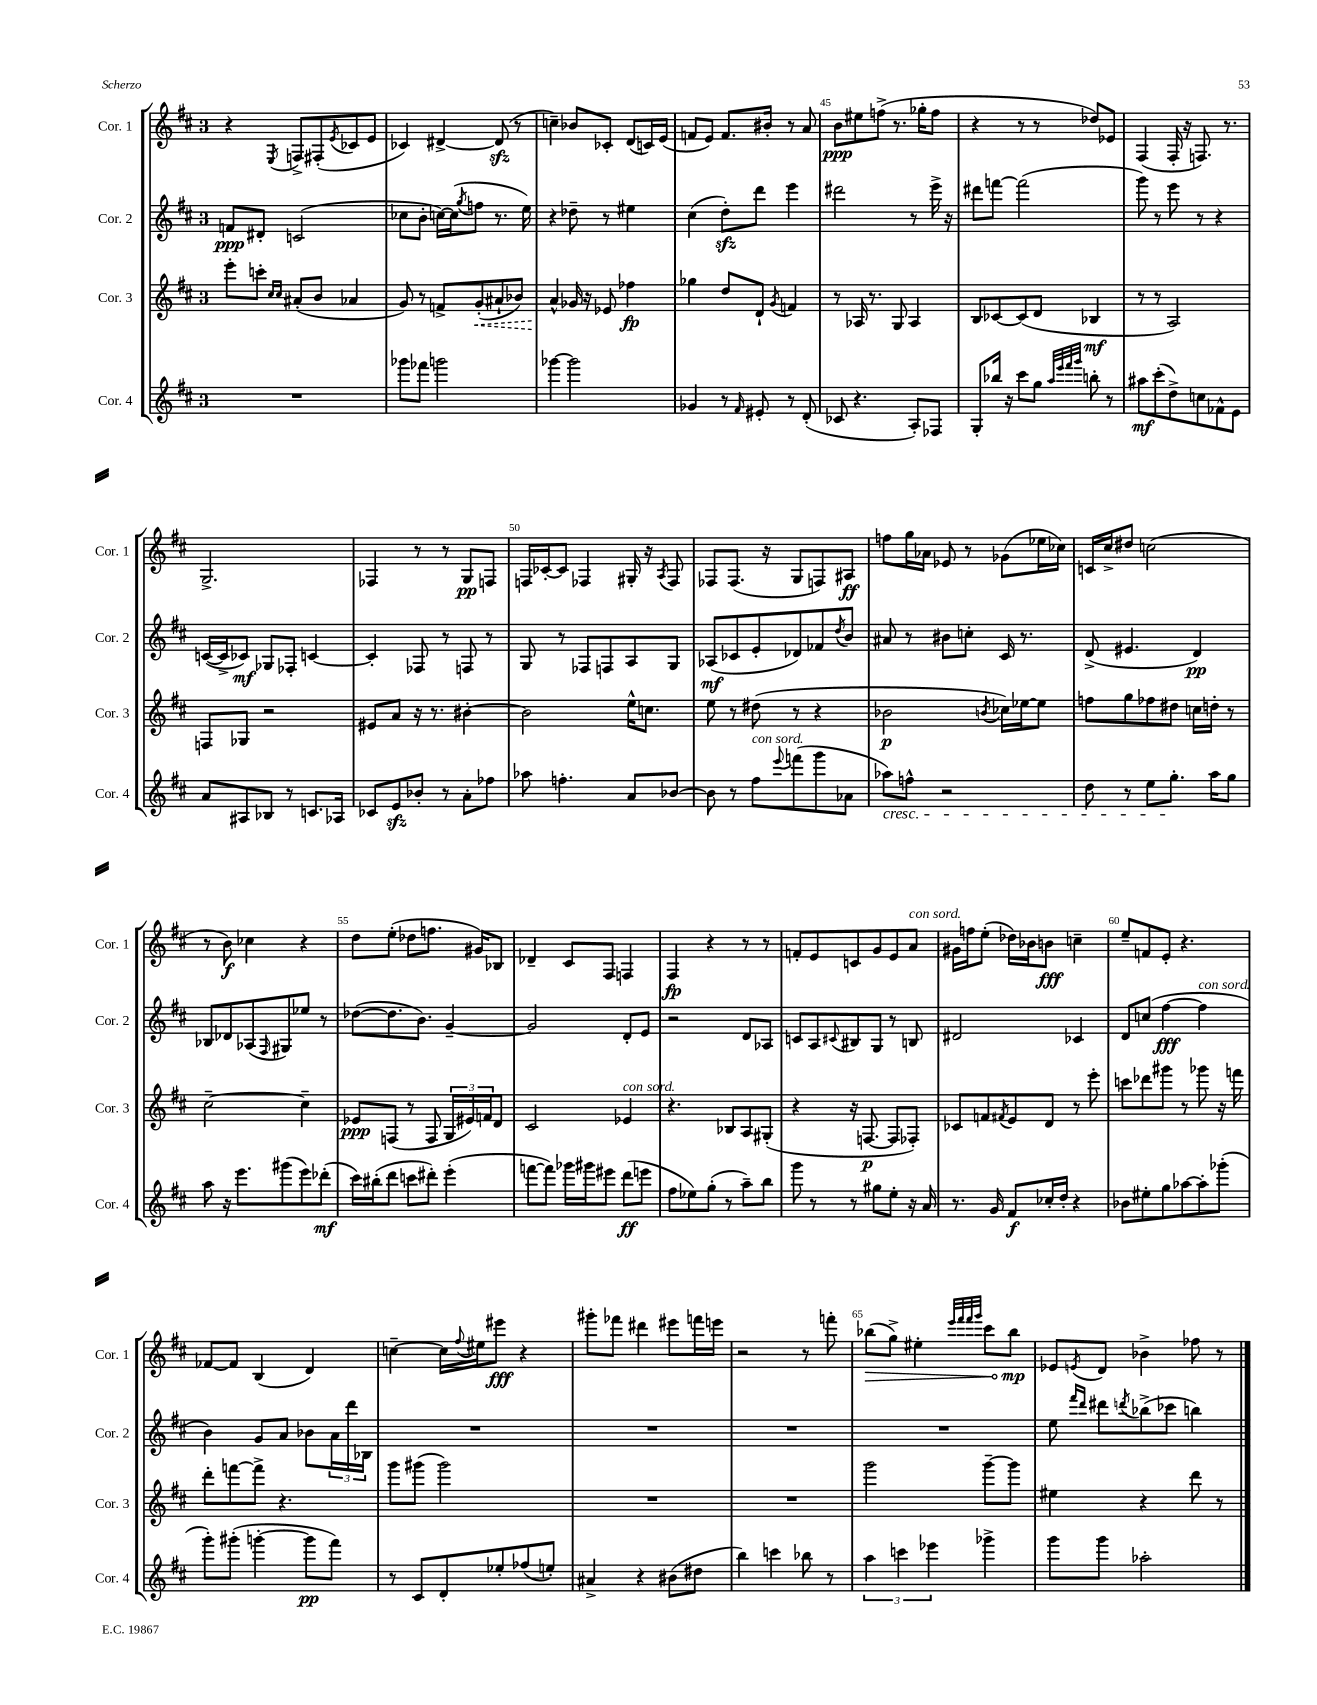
<<
\new StaffGroup <<
\new Staff = "s0" \with { instrumentName = "Cor. 1" shortInstrumentName = "Cor. 1" } {
    \clef treble \key d \major \once \override Staff.TimeSignature.style = #'single-digit \time 3/4
    r4 \acciaccatura { e8 } f8-> fis8-.( \acciaccatura { e'8 } ces'8 e'8 |
    ces'4) dis'4~-> dis'8\sfz( r8 |
    c''4--) bes'8 ces'8-. d'8( c'16) e'16( |
    f'8 e'8) f'8. bis'16-. r8 a'8 |
    b'8\ppp eis''8 f''8->( r8. ges''16-. f''8 |
    r4 r8 r8 des''8) ees'8 |
    fis4( fis16-. r16 f8.) r8. |
    g2.-> |
    fes4 r8 r8 g8\pp f8 |
    f16 ces'16~-. ces'8 fes4 gis16-. r16 \acciaccatura { a8 } fes8 |
    fes8 fes8.( r16 g8 f8) ais8\ff |
    f''8 g''16 aes'16 ees'8 r8 ges'8( ees''16 ces''16) |
    c'16 cis''16-> dis''8 c''2( |
    r8 b'8\f) ces''4 r4 |
    d''8 e''8-.( des''8 f''8. gis'16) bes8 |
    des'4-- cis'8 fis8 f4 |
    fis4\fp r4 r8 r8 |
    f'8-. e'8 c'8 g'8 e'8 a'8^\markup { \italic "con sord." } |
    gis'16 f''16 e''8-.( des''16) bes'16 b'8\fff c''4-- |
    e''8-- f'8 e'8-. r4. |
    fes'8~ fes'8 b4( d'4) |
    c''4~-- c''16 \appoggiatura { fis''8 } eis''16 eis'''8\fff r4 |
    gis'''8-. fes'''8 dis'''4 eis'''8 f'''16 e'''16 |
    r2 r8 f'''8-. |
    \once \override Hairpin.circled-tip = ##t bes''8\>( g''8->) eis''4-. \grace { e'''32 fis'''32 fis'''32 g'''32 } cis'''8 bes''8\mp\! |
    ees'8 \acciaccatura { e'8 } d'8 bes'4-> fes''8 r8 \bar "|." |
}
\new Staff = "s1" \with { instrumentName = "Cor. 2" shortInstrumentName = "Cor. 2" } {
    \clef treble \key d \major \once \override Staff.TimeSignature.style = #'single-digit \time 3/4
    f'8\ppp dis'8-. c'2( |
    ces''8 b'8-. c''16~) c''16( \acciaccatura { g''8 } f''8 r8. e''16) |
    r4 des''8-- r8 eis''4 |
    cis''4( d''8-.\sfz) d'''8 e'''4 |
    dis'''2 r8 e'''16-> r16 |
    dis'''8 f'''8~ f'''2( |
    g'''8) r8 e'''8 r8 r4 |
    c'16~( c'16-> ces'8\mf) ges8 fes8-. c'4~ |
    c'4-. fes8 r8 f8 r8 |
    g8 r8 fes8 f8 a8 g8 |
    aes8\mf( ces'8 e'8-. des'8) fes'8 \acciaccatura { d''8 } b'8 |
    ais'8 r8 bis'8 c''8-. cis'16 r8. |
    d'8->( eis'4. d'4\pp) |
    bes8 des'8 aes8( \grace { fis16 } gis8) ees''8 r8 |
    des''8~( des''8. b'8.) g'4~-- |
    g'2 d'8-. e'8 |
    r2 d'8 aes8 |
    c'8 a8 \appoggiatura { cis'8 } bis8 g8 r8 b8 |
    dis'2 ces'4 |
    d'8 c''8( fis''4~\fff fis''4^\markup { \italic "con sord." } |
    b'4) g'8 a'8 bes'8 \tuplet 3/2 { a'16 d'''16 bes16 } |
    R2. |
    R2. |
    R2. |
    R2. |
    e''8 \grace { fis'''16 d'''16 } dis'''8 \acciaccatura { d'''8 } bes''8->( ces'''8 b''4) \bar "|." |
}
\new Staff = "s2" \with { instrumentName = "Cor. 3" shortInstrumentName = "Cor. 3" } {
    \clef treble \key d \major \once \override Staff.TimeSignature.style = #'single-digit \time 3/4
    e'''8-. c'''8-. \grace { cis''16 cis''16 } ais'8-.( b'8 aes'4 |
    g'8) r8 f'8-> \once \override Hairpin.style = #'dashed-line g'8-.\<( ais'8-! bes'8) |
    a'4-^\! ges'16 r16 ees'8 fes''4\fp |
    ges''4 d''8 d'8-! \acciaccatura { g'8 } f'4 |
    r8 aes16 r8. g8 aes4 |
    b8 ces'8~ ces'8( d'8 bes4\mf |
    r8 r8 a2) |
    f8 ges8 r2 |
    eis'8 a'8 r16 r8. bis'4~-. |
    bis'2 e''16-^ c''8. |
    e''8 r8 dis''8( r8 r4 |
    bes'2\p \acciaccatura { b'8 } ces''16) ees''16~ ees''8 |
    f''8 g''8 fes''8 dis''8 c''16 d''16-. r8 |
    cis''2~-- cis''4-- |
    ees'8\ppp f8( r8 f8 \tuplet 3/2 { g16 eis'16) f'16 } d'8 |
    cis'2 ees'4^\markup { \italic "con sord." } |
    r4. bes8 a8 gis8-.( |
    r4 r16 f8.~\p f8 fes8-.) |
    ces'8 f'8 \acciaccatura { fis'8 } e'8 d'8 r8 e'''8-. |
    c'''8 des'''8 gis'''8 r8 ges'''8 r16 f'''16 |
    d'''8-. f'''8~ f'''8-> r4. |
    g'''8 gis'''8( gis'''2) |
    R2. |
    R2. |
    g'''2 g'''8~-- g'''8 |
    eis''4 r4 d'''8 r8 \bar "|." |
}
\new Staff = "s3" \with { instrumentName = "Cor. 4" shortInstrumentName = "Cor. 4" } {
    \clef treble \key d \major \once \override Staff.TimeSignature.style = #'single-digit \time 3/4
    R2. |
    ges'''8 fes'''8 g'''2 |
    ges'''4~ ges'''2 |
    ges'4 r8 \grace { fis'16 } eis'8-. r8 d'8-.( |
    ces'8 r4. a8-.) fes8 |
    g8-. bes''16 r16 cis'''8 g''8 \grace { a''32 e'''32 fis'''32 g'''32 } b''8-. r8 |
    ais''8\mf cis'''8-.( d''8->) c''8 fes'8-^ e'8 |
    a'8 ais8 bes8 r8 c'8. aes16 |
    ces'8 e'8\sfz bes'8-. r8 a'8-. fes''8 |
    aes''8 f''4.-. a'8 bes'8~ |
    bes'8 r8 fis''8^\markup { \italic "con sord." } \appoggiatura { e'''8 } f'''8( g'''8 aes'8 |
    aes''8\cresc) f''8-^ r2 |
    d''8 r8 e''8 g''8.-.\! a''16 g''8 |
    a''8 r16 e'''8. gis'''8( e'''8) des'''8-.\mf( |
    cis'''16) bis''16-.( d'''8 c'''8 dis'''8-.) e'''4-.( |
    f'''8~ f'''8) ges'''16 gis'''16 eis'''8 d'''8\ff( e'''8 |
    fis''8 ees''8) g''8-.( r8 a''8--) b''8 |
    g'''8 r8 r8 gis''8 e''8-. r16 a'16 |
    r8. g'16 fis'8\f ces''16-. d''16-. r4 |
    bes'8 eis''8-. g''8 aes''8~ aes''8-. ges'''8-.( |
    g'''8-.) gis'''8-.( g'''4~-. g'''8\pp fis'''8) |
    r8 cis'8 d'8-. ees''8-. fes''8( e''8-.) |
    ais'4-> r4 bis'8( dis''8 |
    b''4) c'''4 bes''8 r8 |
    \tuplet 3/2 { a''4 c'''4 ees'''4 } ges'''4-> |
    g'''8 g'''8 aes''2-. \bar "|." |
}
>>
>>
\layout { \context { \Score currentBarNumber = #41 \override BarNumber.break-visibility = ##(#f #t #t) barNumberVisibility = #(every-nth-bar-number-visible 5) } }
